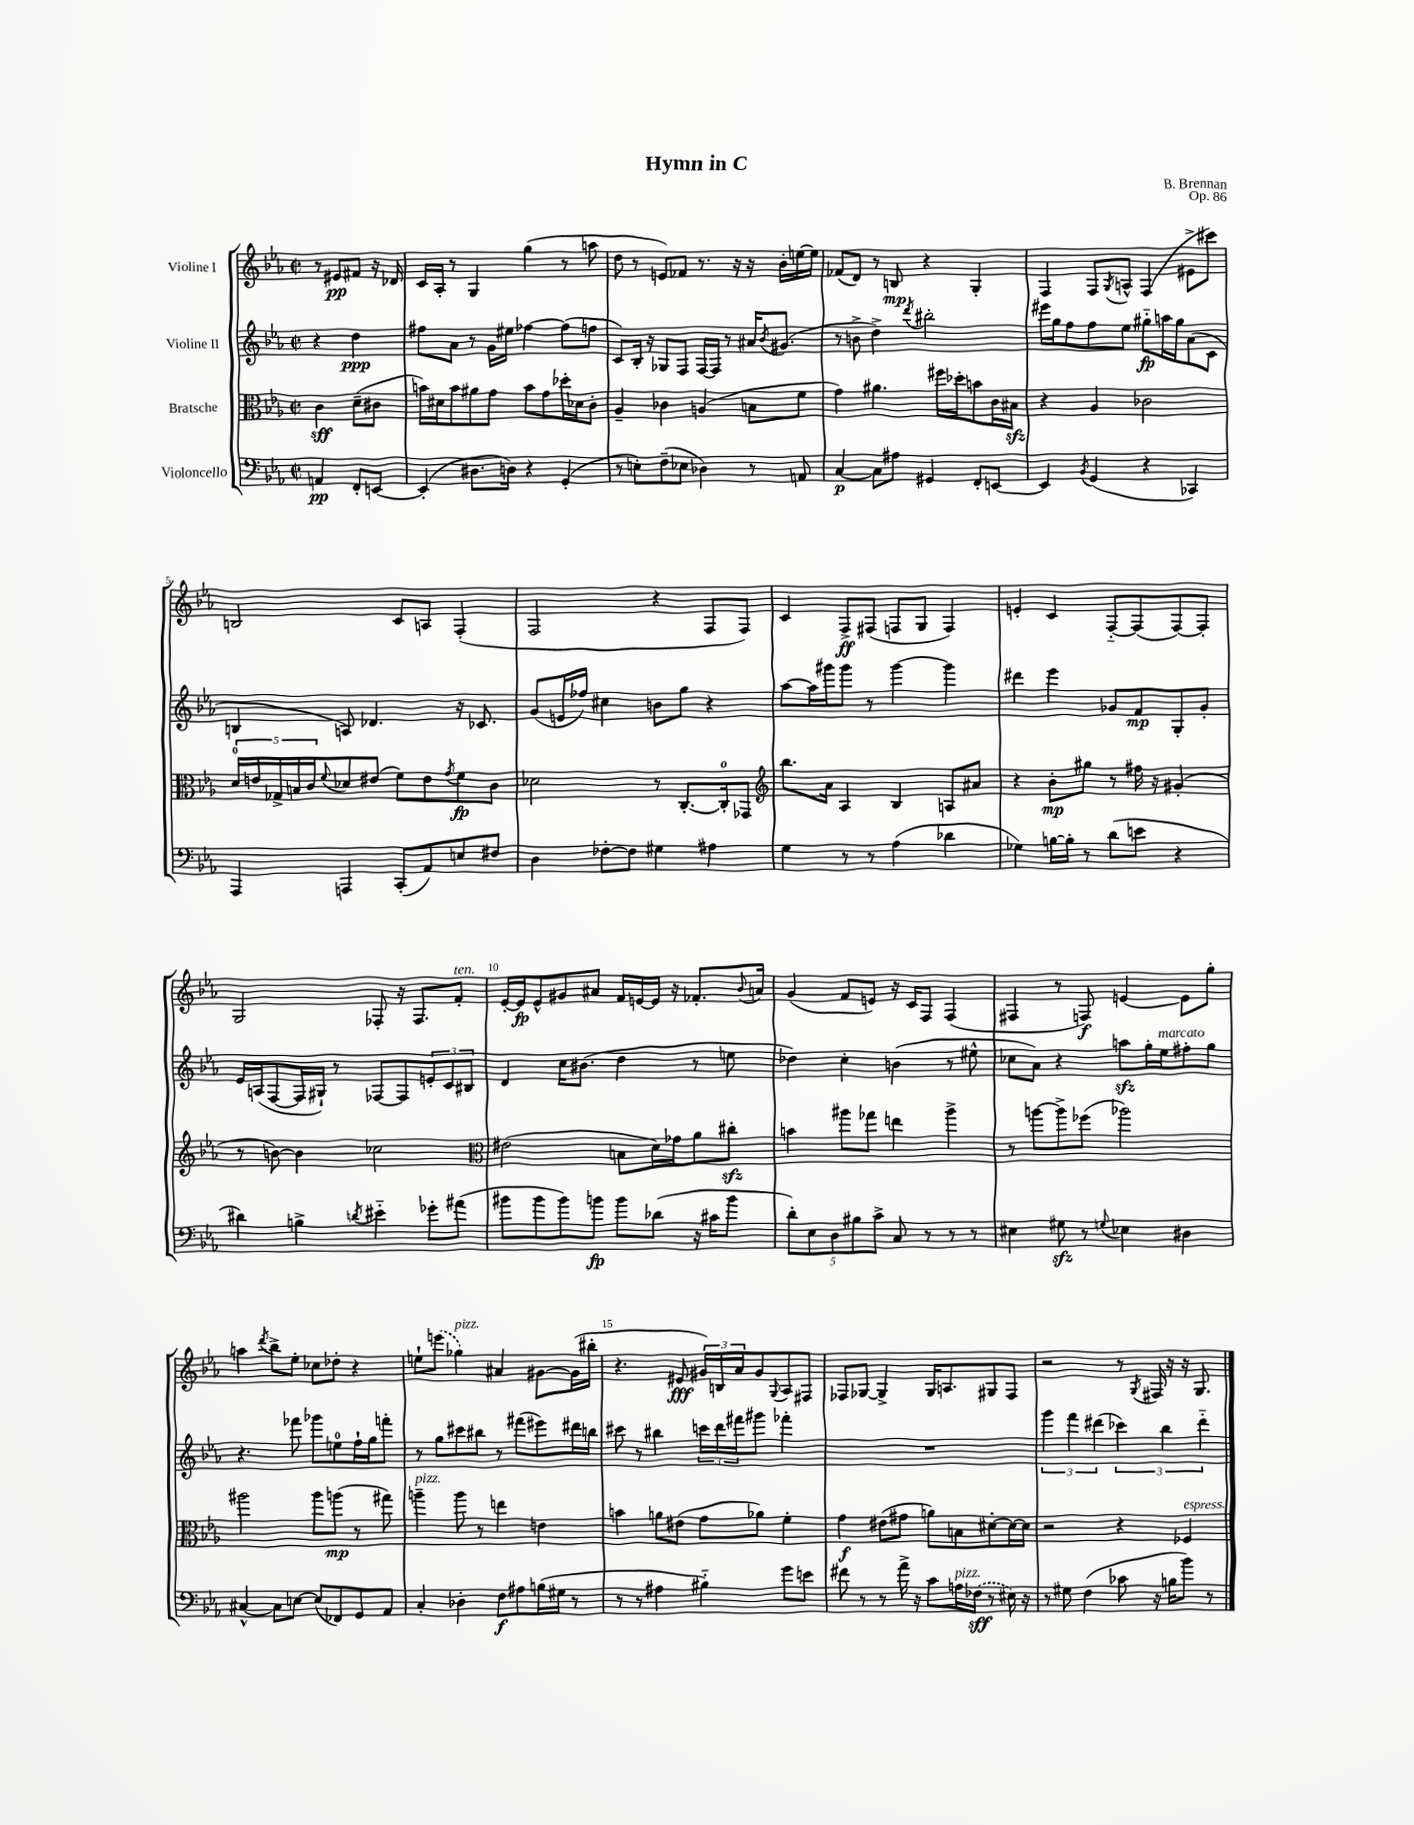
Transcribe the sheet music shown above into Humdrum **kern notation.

**kern	**kern	**kern	**kern
*staff4	*staff3	*staff2	*staff1
*clefF4	*clefC3	*clefG2	*clefG2
*k[b-e-a-]	*k[b-e-a-]	*k[b-e-a-]	*k[b-e-a-]
*M2/2	*M2/2	*M2/2	*M2/2
*met(c|)	*met(c|)	*met(c|)	*met(c|)
4AA/	4c\	4r	8r
.	.	.	8e#/L
8FF'/L	(8d~\L	4dd\	8f#/J
[8EE/J	8c#\J	.	16r
.	.	.	16d-/
=	=	=	=
(4EE'/]	16b\LL)	8ff#\L	16c/LL
.	16d#\J	.	16A-'/JJ
.	8b\	8a-\J	8r
8.D#\L	8a#\	8r	4G/
.	8g\J	16g\LL	.
16D\Jk)	.	16ee#\JJ	.
4r	8b\L	[4ff-\	(4gg\
.	8g\	.	.
(4GG'/	16dd-'\L	(8ff-\]L	8r
.	16d-\J	.	.
.	8c'\J	8ff\J	8aa\
=	=	=	=
8r	4A-~/	8c/L)	8dd\
8E'\L)	.	16B-'/Jk	8r
.	.	16r	.
(8F~\	4c-\	8G-/L	8e/L)
8E-\J	.	8F/J	8f-/J
4D-\)	(4A/	[16F/LL	8.r
.	.	16F/]JJ	.
.	.	8r	.
.	.	.	16r
8r	8B\L	16a#/LK	16r
.	.	8qb-/	.
.	.	(8.g#/J	16b-'\LL
8AA/	8f\J	.	[16ee\
.	.	.	16ee\]JJ
=	=	=	=
[4C/	4g\)	8r	(8f-/L
.	.	8b^\	8d/J)
8C\]L	4.a#\	4dd^\)	8r
8A#\J	.	.	8B/
.	.	8qddd/	.
4GG#/	.	2bb#'\	4r
.	16ff#\LL	.	.
.	16dd-'\J	.	.
8FF'/L	8b\	.	4G'/
[8EE/J	16c\L	.	.
.	16B#\JJ	.	.
=	=	=	=
4EE/]	4r	16eee#\LL	4F/
.	.	16gg\J	.
.	.	8ff\	.
8qBB-/	.	.	.
(4GG/	4A-/	8ff\	8F/L
.	.	.	8qG/
.	.	8ee-\J	8A^^/J
4r	2c-\	8gg#'~\L	(4F/
.	.	16aa\L	.
.	.	16gg#\J	.
4CC-/)	.	(8a-\	8e#^\L
.	.	8c\J	8ccc#\J)
=	=	=	=
4AAA-/	20d/LL	4B/	2B/
.	20e/	.	.
.	20G-^/	.	.
.	20B/	.	.
.	20c/J	.	.
.	8qqf/	.	.
4AAA/	8d-/	8A/)	.
.	(8e#/J	4.d-/	.
(8CC'/L	8f\L)	.	8c/L
8AA-/)	8e#\	.	8A/J
.	8qg/	.	.
8E/	8f\	16r	(4F'/
.	.	8.c-/	.
8F#/J	8c\J	.	.
=	=	=	=
4D\	2d-\	(8g/L	2F/
.	.	16e/L	.
.	.	16ff-/JJ)	.
[8F-'\L	.	4cc#\	.
8F-\]J	.	.	.
4G#\	8r	8b\L	4r
.	[8.C'/L	8gg\J	.
4A#\	.	4r	8F/L
.	16C'/]k	.	.
.	8GG-/J	.	8F/J)
=	=	=	=
*	*clefG2	*	*
4G\	8.bb-\L	[8aa-\L	4c/
.	.	16aa-\]L	.
.	16a-\Jk	16ggg#\J	.
8r	4A-/	8ggg#\J	8F^/L
8r	.	8r	(8F#/J
(4A-\	4B-/	[4ggg#\	8F/L
.	.	.	8G/J
4d-\	8A/L	4ggg#\]	4F/)
.	8a#/J	.	.
=	=	=	=
4G-\)	4r	4ddd#\	4e'/
[16B\LL	8b-'\L	4eee-\	4c/
16B'\]JJ	.	.	.
8r	8gg#\J	.	.
(8d\L	8r	8g-/L	[8F'~/L
8e\J	16ff#\	8f/	(8F/]
.	16r	.	.
4r	(4g#'/	8G'/	[8F/)
.	.	8g-'/J	8F'/]J
=	=	=	=
4d#\)	8r	16e-/LL	2G/
.	.	(16A/J	.
.	[8b\)	[8F/	.
4B^\	4b\]	16F/]L	.
.	.	16G#`/JJ)	.
.	.	8r	.
8qd/	.	.	.
4e#'~\	2cc-\	[8F-/L	8F-'/
.	.	8F-/]	16r
.	.	.	8.F-/L
8g-'\L	.	12e'/	.
.	.	12c/	.
(8a#\J	.	.	8f'/J
.	.	12B#/J	.
=	=	=	=
*	*clefC3	*	*
8b#\L	(2e#\	4d/	[16e-'/LL
.	.	.	16e-/]J
8b#\	.	.	8e-^^/
8b#\)	.	16cc\LK	8g#/
.	.	(8.b#\J	.
8b\J	.	.	8a#/J
8b\L	8B\L	4dd\	16f/LL
.	.	.	[16e/
(8d-\J	16d\L)	.	16e/]JJ
.	16g-\J	.	16r
16r	8a-\	8r	8.f-'/L
16c#\LK	.	.	.
8b\J	8cc#'\J	8ee\	.
.	.	.	8qqb-/
.	.	.	16a/Jk
=	=	=	=
10d'\L)	4b\	4dd-\)	(4g/
10E-\	.	.	.
10D\	.	.	.
.	8aa#\L	4cc'\	8f/L
10B#\	.	.	.
.	8gg-\J	.	8e/J)
10c^\J	.	.	.
8C/	4ee\	(4b\	16r
.	.	.	16c/LK
8r	.	.	8F/J
8r	4aa#^\	8r	(4F/
8r	.	8ee#^^\	.
=	=	=	=
4E#\	8r	8cc-\L	4F#/
.	[8aa\L	8a-\J)	.
8G#\	8aa^\]	4r	8r
8r	(8ff-\J	.	8F/)
8qqG/	.	.	.
4E-\	2aa-\)	8aa\L	[4e/
.	.	16gg'\L	.
.	.	16ee-\J	.
4D#\	.	8ff#'\	8e\]L
.	.	8gg\J	8gg'\J
=	=	=	=
[4C#^^/	2aa#\	4.r	4aa\
.	.	.	8qddd/
8C#\]L	.	.	8bb-^\L
[8E\J	.	8fff-\	8ee-'\J
(8E/]L	8aa#\L	8ggg-\L	8cc-\L
8FF-/)	(8aa\J	8ee\	8dd-'\J
8GG/	8r	16ff`\L	4r
.	.	16gg\J	.
8AA-/J	8gg#\)	8fff'\J	.
=	=	=	=
4C'/	4aa~\	8r	8ee`\L
.	.	8gg\L	(8eee\J
4D-'\	8aa\	8ccc#\	4gg-\)
.	8r	8bb#\J	.
8F\L	4ee\	8r	4a#/
8A#\	.	(8fff#\L	.
(16B\L	4e\	8eee#\)	[8g#\L
16G#\JJ	.	.	.
8r	.	16ddd#\L	(16g#\]L
.	.	16bb\JJ	16bb#'\JJ
=	=	=	=
8r	4b\	8ccc#\	4.r
8r	.	8r	.
4A#\	8a\L	4bb#\	.
.	(8e#\J	.	8e#/
4B#'~\)	8g\L	24ccc\LL	24g#/LL)
.	.	24ddd\	24B/
.	.	24fff#\J	24a-/J
.	8a-\J)	8ggg#\J	8g#/
.	.	.	8qqG/
8g\L	4f'\	4fff-'\	8A-/
8e\J	.	.	8F#/J
=	=	=	=
8f#\	4g\	1r	8F-/L
8r	.	.	[8G-/J
8r	(8e#\L	.	4G-^/]
16a-^\	8g#\J	.	.
16r	.	.	.
8c\L	8a\L)	.	16G-/LK
.	.	.	8.A/
16A\L	8B\	.	.
(16F-\JJ	.	.	.
8r	[8d#'\	.	8G#/
16E#\)	16d#\_L	.	8F-/J
16r	16d#\]JJ	.	.
=	=	=	=
8r	2r	6ggg\	2r
8G#\	.	.	.
.	.	6fff\	.
(4F\	.	.	.
.	.	(6ddd#\	.
8c-\	4r	6ccc-\)	8r
.	.	.	8qG/
16r	.	.	16F#/
.	.	6bb-\	.
16B\LK	.	.	16r
8b-\J)	4F-/	.	16r
.	.	.	8.G/
.	.	6ddd#'~\	.
8r	.	.	.
==	==	==	==
*-	*-	*-	*-
